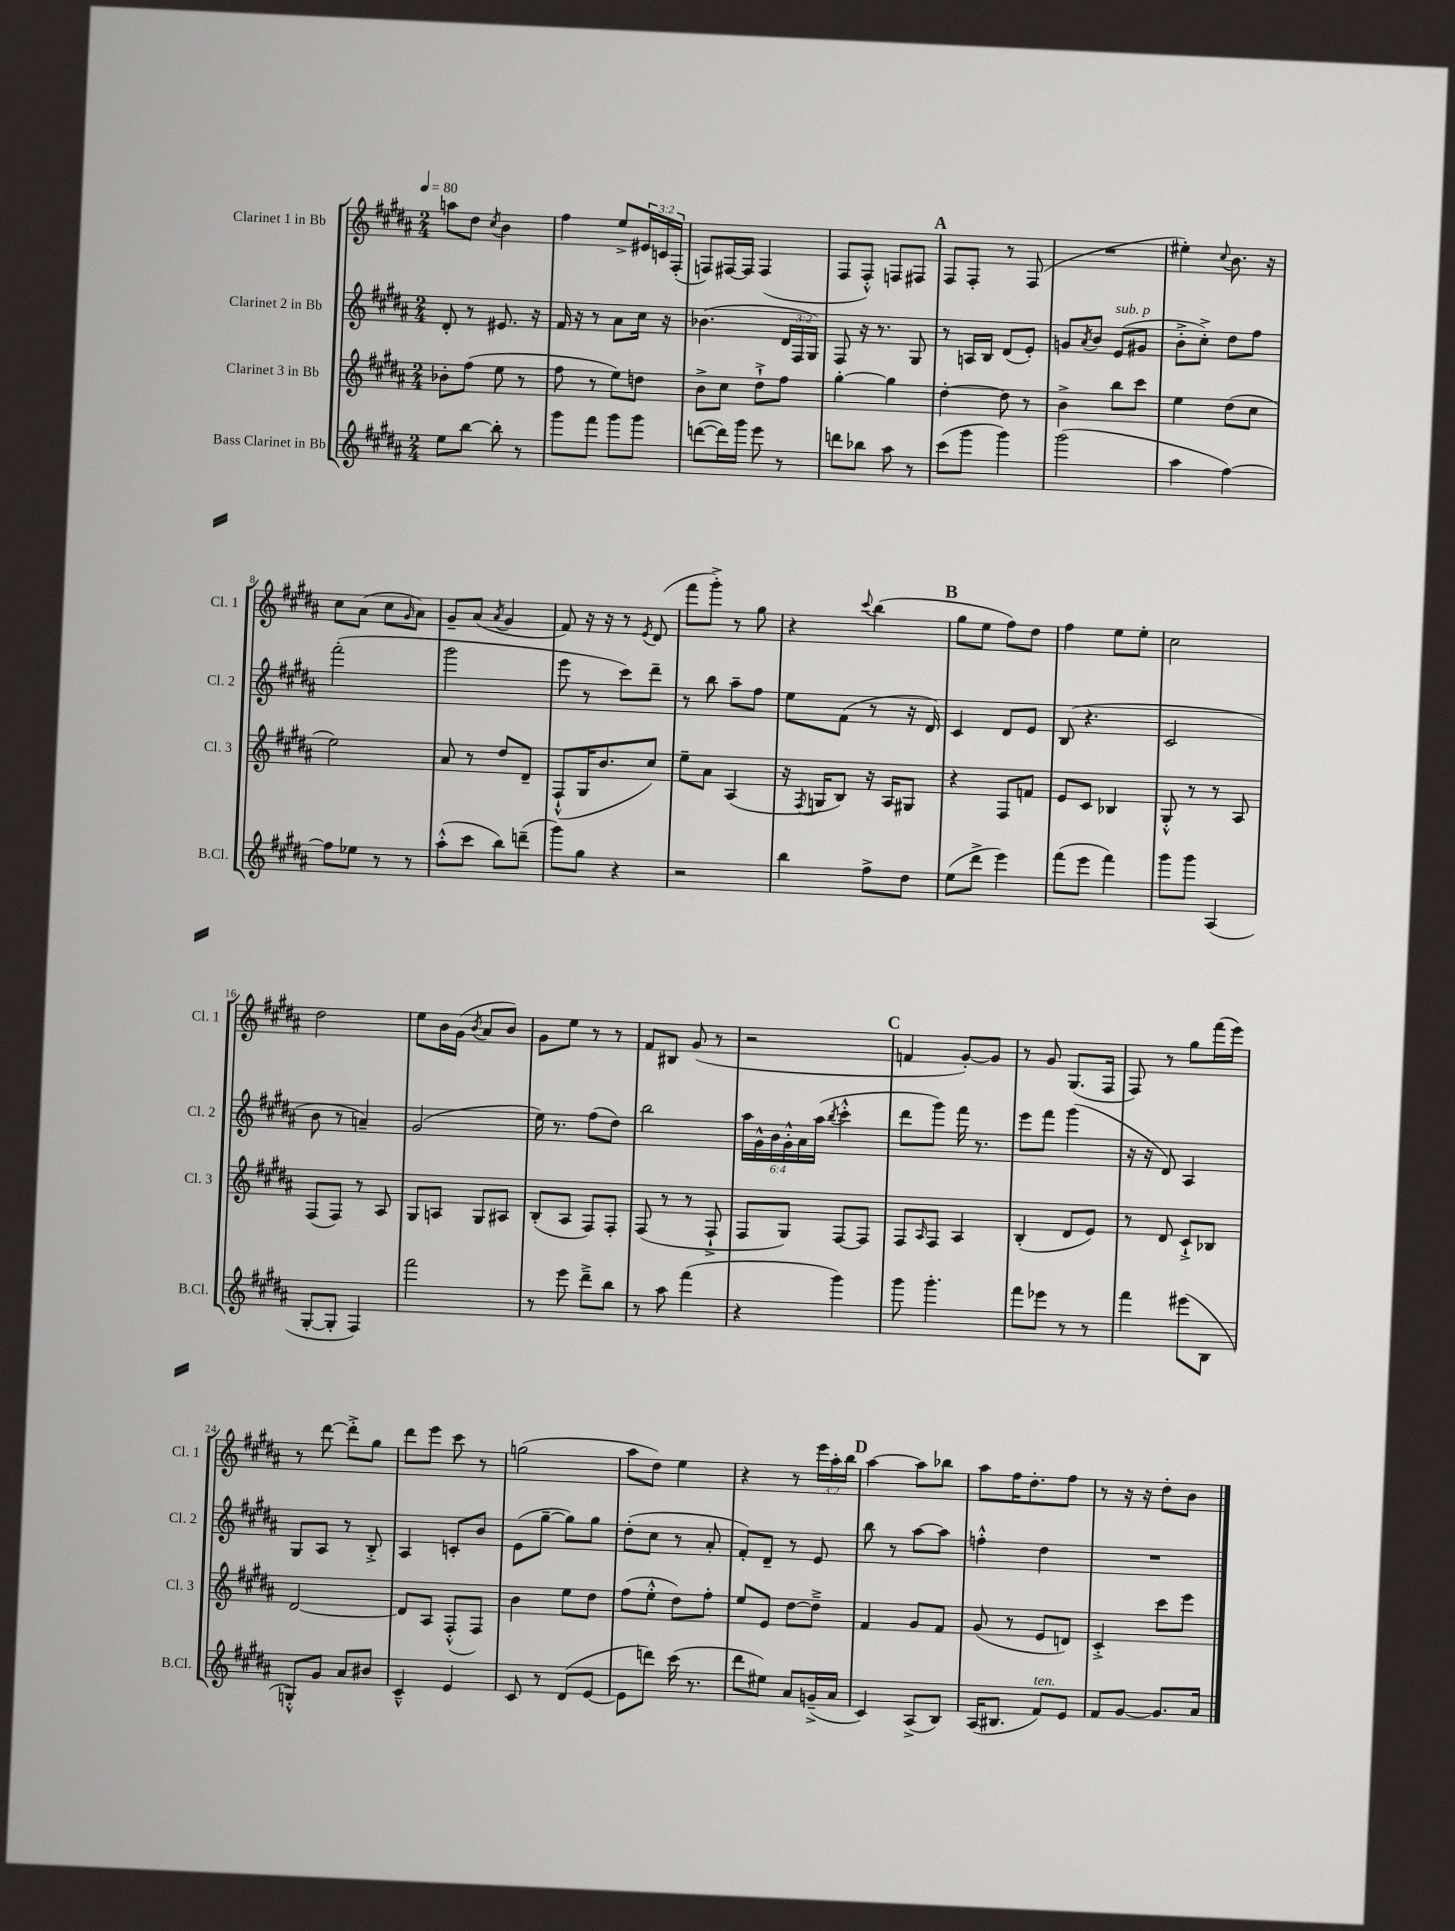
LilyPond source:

<<
\new StaffGroup <<
\new Staff = "s0" \with { instrumentName = "Clarinet 1 in Bb" shortInstrumentName = "Cl. 1" } {
    \clef treble \key b \major \numericTimeSignature \time 2/4 \override Staff.TupletNumber.text = #tuplet-number::calc-fraction-text \tempo 4 = 80
    a''8 dis''8 \acciaccatura { cis''8 } b'4 |
    fis''4 e''8-> \tuplet 3/2 { eis'16 c'16 fis16-.( } |
    f8) fis16~ fis16 fis4( |
    fis8 fis8-.-^) f8 fis8 |
    \mark \markup { \bold "A" } fis8 fis8-. r8 fis8( |
    R2 |
    eis''4-.) \appoggiatura { cis''8 } b'8. r16 |
    cis''8 ais'8( cis''8 \grace { gis'16 } ais'8) |
    gis'8-- ais'8( \acciaccatura { ais'8 } gis'4 |
    fis'8) r16 r16 r8 \acciaccatura { e'8 } dis'8( |
    fis'''8 gis'''8-.->) r8 gis''8 |
    r4 \appoggiatura { cis'''8 } b''4( |
    \mark \markup { \bold "B" } gis''8 e''8 fis''8) dis''8 |
    fis''4 e''8 e''8-. |
    cis''2 |
    dis''2 |
    e''8 b'16 gis'16( \acciaccatura { b'8 } ais'8 b'8) |
    gis'8 e''8 r8 r8 |
    fis'8 bis8 gis'8( r8 |
    r2 |
    \mark \markup { \bold "C" } f'4 gis'8~-.) gis'8 |
    r8 gis'8 gis8.( fis16 |
    fis8) r8 gis''8 fis'''16( e'''16) |
    r8 dis'''8~ dis'''8-.-> gis''8 |
    dis'''8 e'''8 cis'''8 r8 |
    g''2( |
    ais''8 dis''8) e''4 |
    r4 r8 \tuplet 3/2 { e'''16 ais''16-. b''16 } |
    \mark \markup { \bold "D" } ais''4~ ais''8 bes''8 |
    ais''8 fis''16 dis''8.-. fis''8 |
    r8 r16 r16 dis''8-. b'8 \bar "|." |
}
\new Staff = "s1" \with { instrumentName = "Clarinet 2 in Bb" shortInstrumentName = "Cl. 2" } {
    \clef treble \key b \major \numericTimeSignature \time 2/4 \override Staff.TupletNumber.text = #tuplet-number::calc-fraction-text
    dis'8-. r8 eis'8. r16 |
    fis'16 r16 r8 ais'8 cis''16 r16 |
    bes'4.( \tuplet 3/2 { dis'16 fis16 gis16) } |
    fis8 r16 r8. gis8 |
    \mark \markup { \bold "A" } r8 a16 b16 dis'8( e'8-.) |
    g'8 \acciaccatura { ais'8 } b'8 e'8^\markup { \italic "sub. p" }( gis'8 |
    b'8-.-> cis''8-.->) dis''8 fis''8 |
    fis'''2-.( |
    gis'''2 |
    e'''8 r8 cis'''8) dis'''8-- |
    r8 b''8 ais''8-- fis''8 |
    e''8 fis'8( r8 r16 dis'16) |
    \mark \markup { \bold "B" } cis'4 dis'8 e'8 |
    b8( r4. |
    cis'2 |
    b'8 r8 a'4--) |
    gis'2( |
    e''16) r8. fis''8( dis''8) |
    b''2 |
    \tuplet 6/4 { ais''16 gis'16-^ b'16 gis'16-.-^ ais'16 ais''16( } \acciaccatura { b''8 } cis'''4-.-^ |
    \mark \markup { \bold "C" } dis'''8 gis'''8) fis'''16 r8. |
    e'''8 fis'''8 gis'''4( |
    r16 r16 dis'8) ais4 |
    gis8 ais8 r8 b8-.-> |
    ais4 c'8-. b'8 |
    e'8( gis''8~-- gis''8) gis''8 |
    dis''8-.( cis''8 r8 ais'8-. |
    fis'8-.) dis'8-- r8 e'8 |
    \mark \markup { \bold "D" } b''8 r8 ais''8~ ais''8 |
    f''4-.-^ dis''4 |
    R2 \bar "|." |
}
\new Staff = "s2" \with { instrumentName = "Clarinet 3 in Bb" shortInstrumentName = "Cl. 3" } {
    \clef treble \key b \major \numericTimeSignature \time 2/4
    bes'8-. fis''8( e''8 r8 |
    fis''8 r8 e''8) d''8 |
    b'8-> cis''8 dis''8-!-> fis''8 |
    gis''4~-. gis''4 |
    \mark \markup { \bold "A" } dis''4~-. dis''8 r8 |
    b'4-> b''8 cis'''8 |
    e''4 dis''8( cis''8 |
    e''2) |
    ais'8 r8 dis''8 dis'8-- |
    fis8-!-^( gis16 b'8. cis''8) |
    e''8-- ais'8 ais4( |
    r16 \acciaccatura { fis8 } g16 b8) r16 ais16 gis8 |
    \mark \markup { \bold "B" } r4 fis8 f'8 |
    e'8 cis'8 bes4 |
    gis8-.-^ r8 r8 ais8 |
    fis8( fis8) r8 ais8 |
    gis8 a8 gis8 ais8 |
    b8-.( ais8 fis8) fis8-. |
    fis8( r8 r8 fis8-!-> |
    fis8 gis8) fis8~ fis8 |
    \mark \markup { \bold "C" } fis8 \grace { ais16 } fis8 ais4 |
    b4-.( dis'8 e'8) |
    r8 dis'8 cis'8-!-> bes8 |
    dis'2~ |
    dis'8 ais8 fis8-.-^( fis8) |
    b'4 e''8 dis''8 |
    fis''8( e''8-.-^ dis''8) fis''8-. |
    e''8 e'8 dis''8~ dis''8---> |
    \mark \markup { \bold "D" } fis'4 gis'8 fis'8 |
    gis'8( r8 e'8 d'8) |
    cis'4-.-> cis'''8 e'''8 \bar "|." |
}
\new Staff = "s3" \with { instrumentName = "Bass Clarinet in Bb" shortInstrumentName = "B.Cl." } {
    \clef treble \key b \major \numericTimeSignature \time 2/4
    e''8 b''8~ b''8-. r8 |
    gis'''8 fis'''8 gis'''8 gis'''8 |
    d'''8~( d'''16) gis'''16 e'''8 r8 |
    d'''8 bes''8 ais''8 r8 |
    \mark \markup { \bold "A" } cis'''8( gis'''8 gis'''4) |
    gis'''2( |
    ais''4 fis''4~) |
    fis''8 ees''8 r8 r8 |
    ais''8-.-^( cis'''8 b''8) d'''8--( |
    gis'''8) gis''8 r4 |
    r2 |
    b''4 fis''8-> dis''8 |
    \mark \markup { \bold "B" } e''8( dis'''8-> e'''4) |
    fis'''8( e'''8 fis'''4) |
    gis'''8 gis'''8 ais4( |
    gis8~-. gis8-. fis4) |
    fis'''2 |
    r8 e'''8 dis'''8---> b''8 |
    r8 ais''8 fis'''4( |
    r4 gis'''4) |
    \mark \markup { \bold "C" } gis'''8 gis'''4.-. |
    fis'''8 ees'''8 r8 r8 |
    fis'''4 eis'''8( b8 |
    g8-.-^) gis'8 ais'8 bis'8 |
    cis'4---^ e'4 |
    cis'8 r8 dis'8( e'8~ |
    e'8 d'''8) cis'''16( r8. |
    dis'''8 eis''8) ais'8 g'16--->( ais'16 |
    \mark \markup { \bold "D" } cis'4) ais8->( b8) |
    ais16( bis8. fis'8^\markup { \italic "ten." }) e'8 |
    fis'8 gis'8~ gis'8. ais'16 \bar "|." |
}
>>
>>
